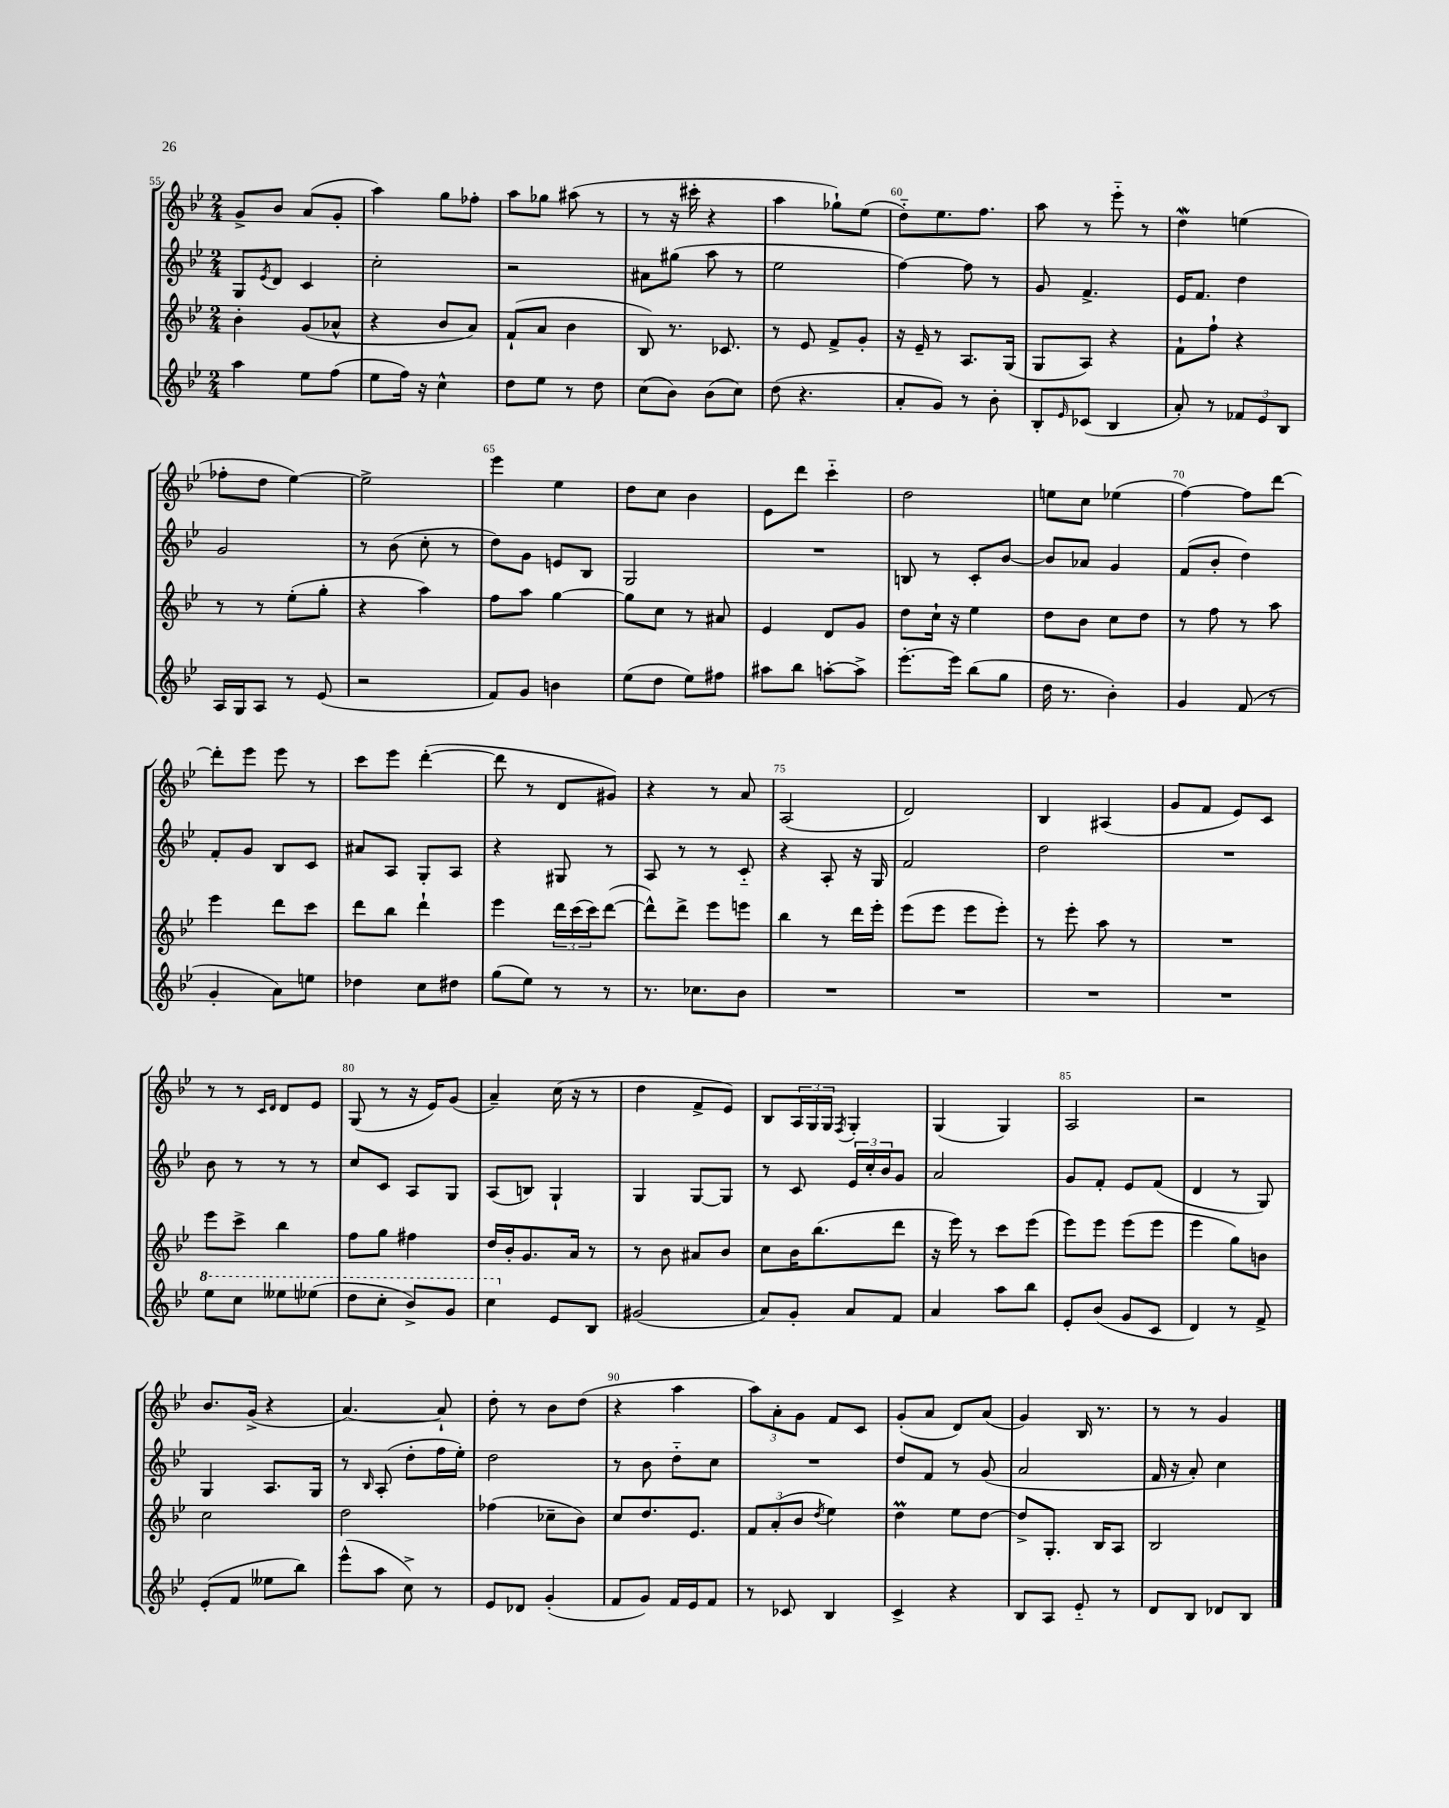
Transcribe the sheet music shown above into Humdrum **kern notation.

**kern	**kern	**kern	**kern
*staff4	*staff3	*staff2	*staff1
*clefG2	*clefG2	*clefG2	*clefG2
*k[b-e-]	*k[b-e-]	*k[b-e-]	*k[b-e-]
*M2/4	*M2/4	*M2/4	*M2/4
4aa	4b-'	8G	8g^
.	.	8qe-	.
.	.	8d	8b-
8ee-	(8g	4c	(8a
(8ff	8a-^^	.	8g'
=	=	=	=
8ee-	4r	2cc'	4aa)
16ff)	.	.	.
16r	.	.	.
4cc^^	8b-	.	8gg
.	8a)	.	8ff-'
=	=	=	=
8dd	(8f`	2r	8aa
8ee-	8a	.	8gg-
8r	4b-	.	(8aa#
8dd	.	.	8r
=	=	=	=
(8cc	8B-)	8a#	8r
8b-)	8.r	(8gg#	16r
.	.	.	16ccc#'
(8b-	.	8aa	4r
.	8.c-	.	.
8cc)	.	8r	.
=	=	=	=
(8dd	8r	2ee-	4aa
4.r	8e-	.	.
.	8f^	.	8gg-`)
.	8g'	.	(8ee-
=	=	=	=
8a'	16r	[4ff)	8dd'~)
.	16e-~	.	.
8g)	8r	.	8.ee-
8r	8.A	8ff]	.
.	.	.	8.ff
8b-'	.	8r	.
.	(16G	.	.
=	=	=	=
8B-'	8G	8g	8aa
16qqe-	.	.	.
(8c-	8A)	4.f^	8r
4B-	4r	.	8eee-'~
.	.	.	8r
=	=	=	=
8a')	8f`	16e-	4dd
.	.	8.f	.
8r	8ff`	.	.
12f-	4r	4dd	(4ee
12e-	.	.	.
12B-	.	.	.
=	=	=	=
16A	8r	2g	8ff-'
16G	.	.	.
8A	8r	.	8dd
8r	(8ee-'	.	[4ee-)
(8e-	8gg'	.	.
=	=	=	=
2r	4r	8r	2ee-^]
.	.	(8b-	.
.	4aa)	8cc'	.
.	.	8r	.
=	=	=	=
8f)	8ff	8dd)	4eee-
8g	8aa	8g	.
4b	[4gg	8e	4ee-
.	.	8B-	.
=	=	=	=
(8ee-	8gg]	2G	8dd
8dd	8cc	.	8cc
8ee-)	8r	.	4b-
8ff#	8a#	.	.
=	=	=	=
8aa#	4e-	2r	8e-
8bb-	.	.	8ddd
[8aa'	8d	.	4ccc'~
8aa^]	8g	.	.
=	=	=	=
[8.eee-'	8dd	8B	2dd
.	16cc`	8r	.
16eee-]	16r	.	.
(8bb-	4ee-	8c'	.
8gg	.	[8b-	.
=	=	=	=
16dd	8dd	8b-]	8ee
8.r	.	.	.
.	8b-	8a-	8cc
4b-')	8cc	4g	(4ee-
.	8dd	.	.
=	=	=	=
4g	8r	(8f	[4ff)
.	8ff	8b-'	.
(8f	8r	4dd)	8ff]
8r	8aa	.	[8ddd
=	=	=	=
4g'	4eee-	8f'	8ddd']
.	.	8g	8eee-
8a)	8ddd	8B-	8eee-
8ee	8ccc	8c	8r
=	=	=	=
4dd-	8ddd	8a#	8ccc
.	8bb-	8A	8eee-
8cc	4ddd`	8G'	([4ddd'
8dd#	.	8A	.
=	=	=	=
(8gg	4eee-	4r	8ddd]
8ee-)	.	.	8r
8r	24ddd	8G#	8d
.	(24ccc	.	.
.	24ccc)	.	.
8r	([8ddd	8r	8g#)
=	=	=	=
8.r	8ddd^^])	8A	4r
.	8ddd^	8r	.
8.cc-	.	.	.
.	8eee-	8r	8r
8b-	8eee	8c'~	8a
=	=	=	=
2r	4bb-	4r	(2A
.	8r	8A'	.
.	16ddd	16r	.
.	16eee-'	16G	.
=	=	=	=
2r	(8eee-	2f	2d)
.	8eee-	.	.
.	8eee-	.	.
.	8eee-')	.	.
=	=	=	=
2r	8r	2dd	4B-
.	8eee-'	.	.
.	8aa	.	(4A#
.	8r	.	.
=	=	=	=
2r	2r	2r	8g
.	.	.	8f
.	.	.	8e-)
.	.	.	8c
=	=	=	=
8eee-	8eee-	8b-	8r
8ccc	8ccc^	8r	8r
.	.	.	16qqc
.	.	.	16qqd
8eee--	4bb-	8r	8d
(8eee-	.	8r	8e-
=	=	=	=
8ddd	8ff	8cc	(8G
8ccc'	8gg	8c	8r
8bb-^)	4ff#	8A	16r
.	.	.	16e-)
8gg	.	8G	(8g
=	=	=	=
4ccc	16dd	(8A	4a~)
.	16b-'	.	.
.	8.g	8B)	.
8e-	.	4G`	(16cc
.	16a	.	16r
8B-	8r	.	8r
=	=	=	=
(2g#	8r	4G	4dd
.	8b-	.	.
.	8a#	[8G	8f^
.	8b-	8G]	8e-)
=	=	=	=
8a)	8cc	8r	8B-
8g'	16b-	8c	24A
.	.	.	24G
.	(8.bb-	.	.
.	.	.	24G
.	.	.	8qF
8a	.	24e-	4G'
.	.	24cc'	.
.	.	24b-	.
8f	8ddd	8g	.
=	=	=	=
4a	16r	2a	(4G
.	16eee-)	.	.
.	8r	.	.
8aa	8ccc	.	4G)
8bb-	(8eee-	.	.
=	=	=	=
8e-'	8eee-)	8g	2A
(8b-	8eee-	8f'	.
8g	(8eee-	8e-	.
8c	8eee-	(8f	.
=	=	=	=
4d)	4eee-	4d	2r
8r	8gg)	8r	.
8f^	8b	8G)	.
=	=	=	=
(8e-'	2cc	4G	8.b-
8f	.	.	.
.	.	.	(16g^
8ee--	.	8.A	4r
8bb-)	.	.	.
.	.	16G	.
=	=	=	=
(8eee-^^	2dd	8r	[4.a)
.	.	16qqB-	.
8aa	.	(8A'	.
8cc^)	.	8dd'	.
8r	.	16ff	8a`]
.	.	16ee-')	.
=	=	=	=
8e-	(4ff-	2dd	8dd'
8d-	.	.	8r
(4g'	8cc-~	.	8b-
.	8b-)	.	(8dd
=	=	=	=
8f	8cc	8r	4r
8g)	8.dd	8b-	.
16f	.	8dd'~	4aa
16e-	8.e-	.	.
8f	.	8cc	.
=	=	=	=
8r	12f	2r	12aa)
.	(12a'	.	12a'
8c-	.	.	.
.	12b-	.	12g
.	8qdd	.	.
4B-	4ee-)	.	8f
.	.	.	8c
=	=	=	=
4c^	4dd	8dd	(8g'
.	.	8f	8a
4r	8ee-	8r	8d)
.	[8dd	(8g	(8a
=	=	=	=
8B-	8dd^]	2a	4g)
8A	8.G'	.	.
8e-'~	.	.	16B-
.	16B-	.	8.r
8r	8A	.	.
=	=	=	=
8d	2B-	16f	8r
.	.	16r	.
8B-	.	8a')	8r
8d-	.	4cc	4g
8B-	.	.	.
==	==	==	==
*-	*-	*-	*-
